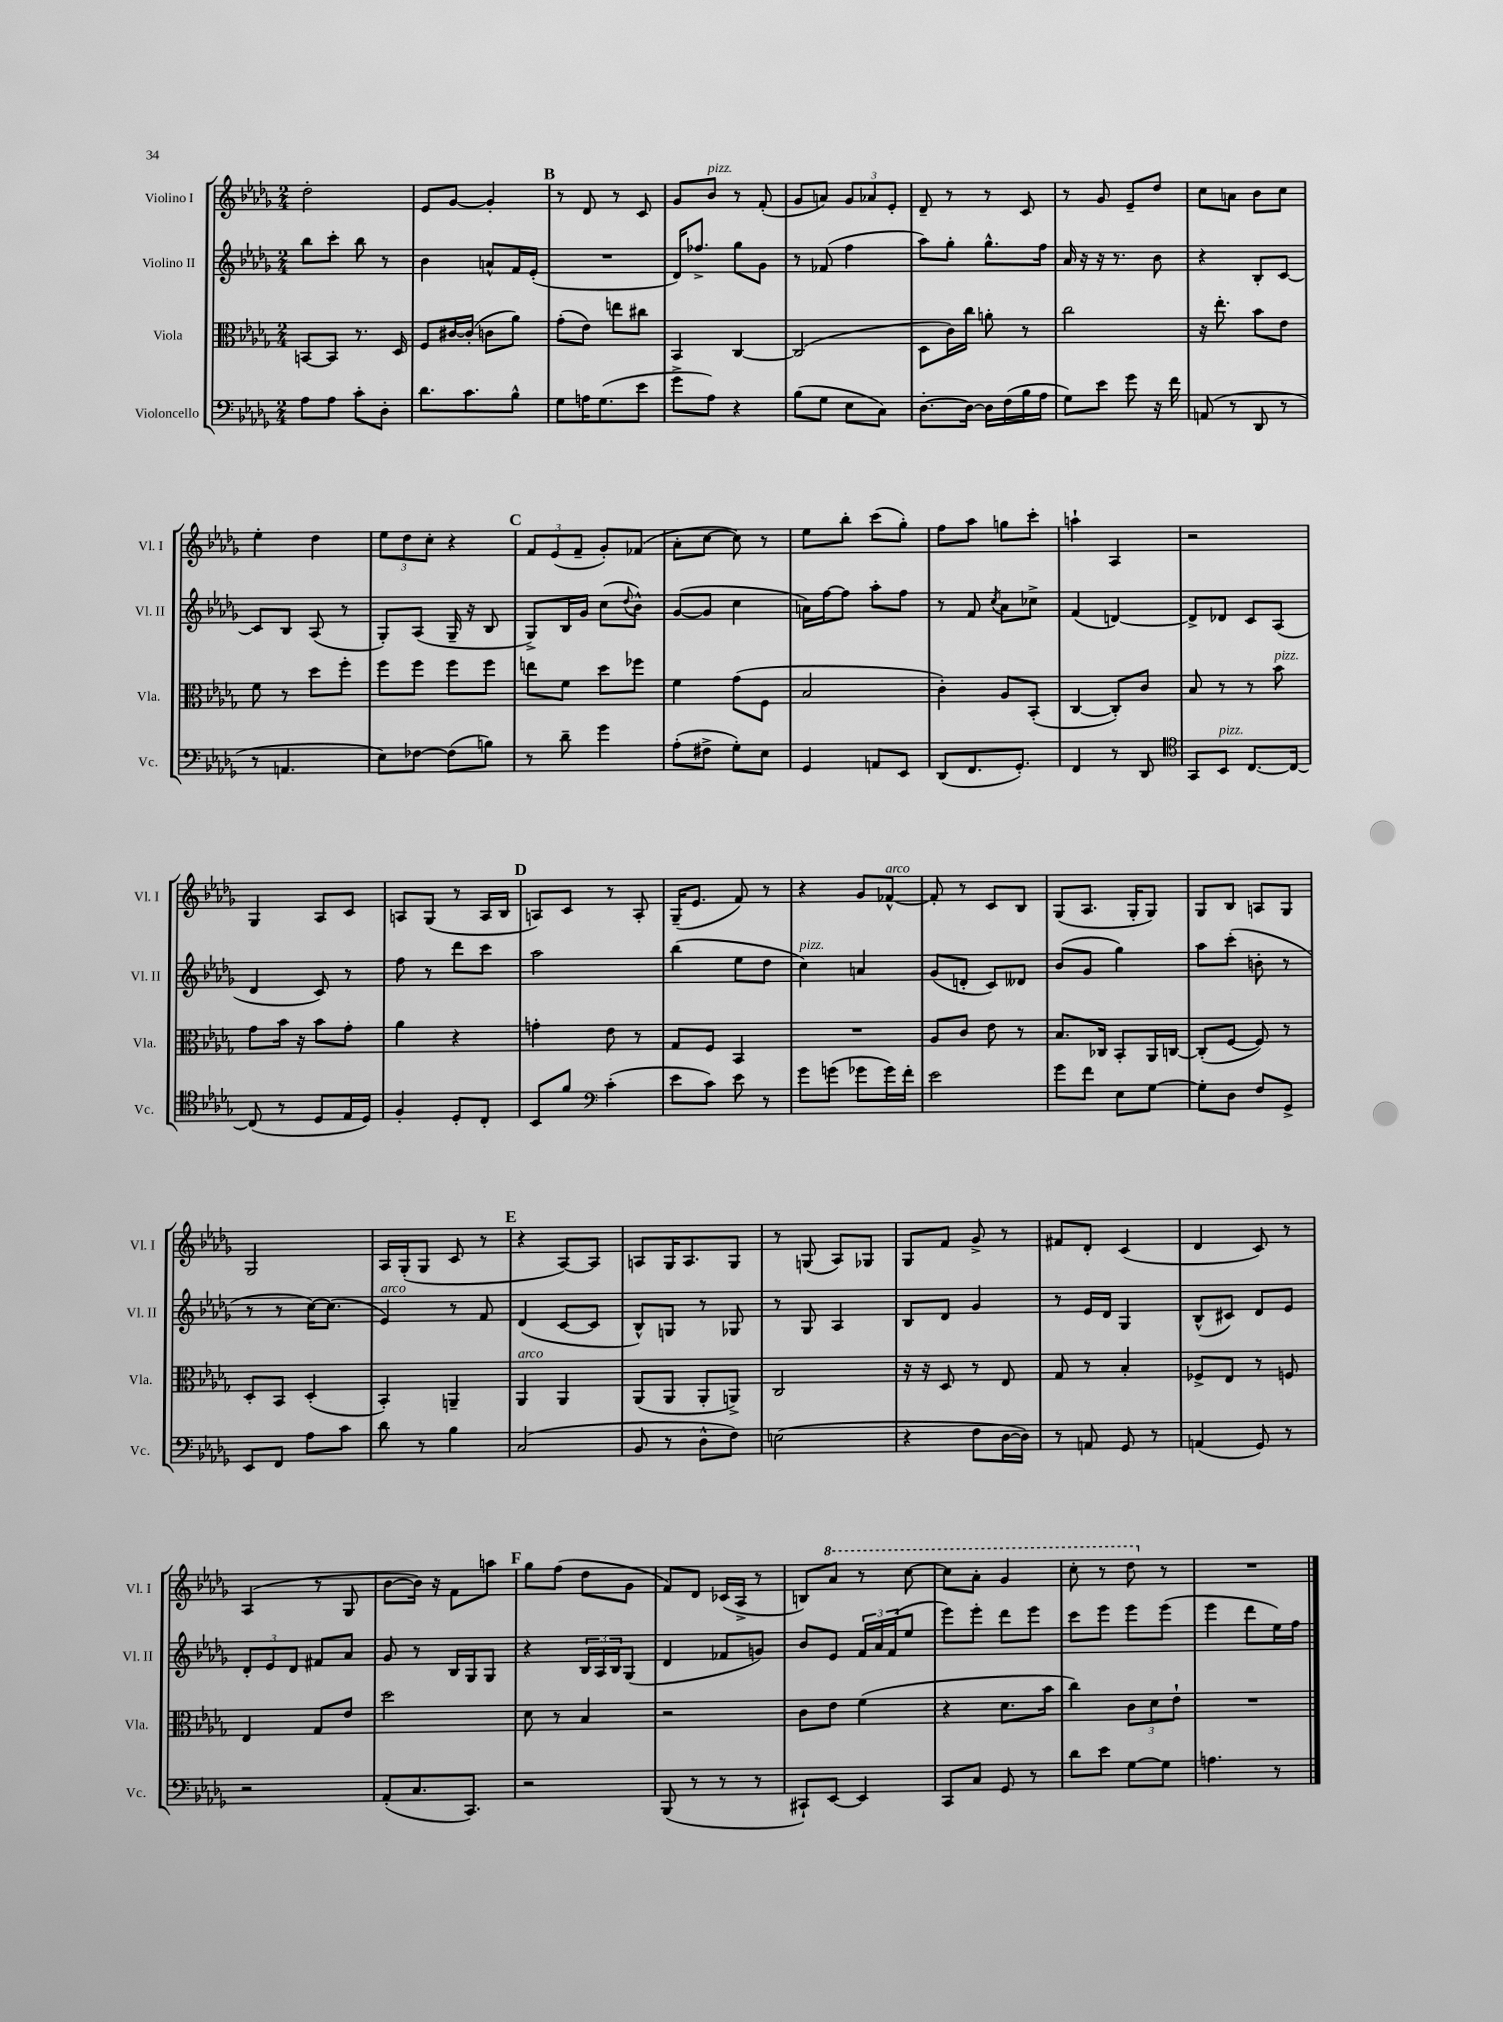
<<
\new StaffGroup <<
\new Staff = "s0" \with { instrumentName = "Violino I" shortInstrumentName = "Vl. I" } {
    \clef treble \key des \major \numericTimeSignature \time 2/4
    des''2-. |
    ees'8 ges'8~ ges'4-. |
    \mark \markup { \bold "B" } r8 des'8 r8 c'8 |
    ges'8 bes'8^\markup { \italic "pizz." } r8 f'8-.( |
    ges'8 a'8) \tuplet 3/2 { ges'8 aes'8 ees'8-. } |
    des'8-- r8 r8 c'8 |
    r8 ges'8 ees'8-- des''8 |
    c''8 a'8 bes'8 c''8 |
    ees''4-. des''4 |
    \tuplet 3/2 { ees''8 des''8 c''8-. } r4 |
    \mark \markup { \bold "C" } \tuplet 3/2 { f'8 ees'8( f'8-- } ges'8-.) fes'8( |
    aes'8-. c''8~ c''8) r8 |
    ees''8 bes''8-. c'''8( ges''8-.) |
    f''8 aes''8 g''8 c'''8-. |
    a''4-! aes4 |
    r2 |
    ges4 aes8 c'8 |
    a8 ges8( r8 a16 bes16 |
    \mark \markup { \bold "D" } a8) c'8 r8 a8-. |
    ges16--( ees'8. f'8) r8 |
    r4 ges'8 fes'8~-^^\markup { \italic "arco" } |
    fes'8-. r8 c'8 bes8 |
    ges8( aes8. ges16-. ges8) |
    ges8 bes8 a8 ges8 |
    ges2 |
    aes16 ges16-.( ges8 c'8 r8 |
    \mark \markup { \bold "E" } r4 aes8~) aes8 |
    a8 ges16 a8. ges8 |
    r8 g8( aes8) ges8 |
    ges8 f'8 ges'8-> r8 |
    fis'8 des'8-. c'4( |
    des'4 c'8) r8 |
    aes4( r8 ges8 |
    bes'8~ bes'16) r16 f'8 a''8 |
    \mark \markup { \bold "F" } ges''8 f''8( des''8 ges'8 |
    f'8) des'8 ces'16( aes16-> r8 |
    b8) \ottava #1 aes''8 r8 c'''8~ |
    c'''8 aes''8-. ges''4 |
    c'''8-. r8 des'''8 \ottava #0 r8 |
    R2 \bar "|." |
}
\new Staff = "s1" \with { instrumentName = "Violino II" shortInstrumentName = "Vl. II" } {
    \clef treble \key des \major \numericTimeSignature \time 2/4
    bes''8 c'''8-. bes''8 r8 |
    bes'4 a'8-^ f'16 ees'16-.( |
    \mark \markup { \bold "B" } R2 |
    des'16) fes''8.-> ges''8 ges'8 |
    r8 fes'8( f''4 |
    aes''8) ges''8-. ges''8.-^ f''16 |
    aes'16 r16 r16 r8. bes'8 |
    r4 bes8-. c'8~ |
    c'8 bes8 aes8( r8 |
    ges8-.) aes8( ges16-- r16 bes8 |
    \mark \markup { \bold "C" } ges8->) bes16 ges'16 c''8( \appoggiatura { des''8 } bes'8-^) |
    ges'8~( ges'8 c''4 |
    a'16) f''16~ f''8 aes''8-. f''8 |
    r8 f'8 \acciaccatura { c''8 } aes'8 ces''8-> |
    f'4( d'4~) |
    d'8-> des'8 c'8 aes8( |
    des'4 c'8) r8 |
    f''8 r8 des'''8 c'''8 |
    \mark \markup { \bold "D" } aes''2 |
    bes''4( ees''8 des''8 |
    c''4^\markup { \italic "pizz." }) a'4 |
    ges'8( d'8-. c'8) deses'8 |
    bes'8( ges'8 ges''4) |
    aes''8 c'''8-.( b'8-. r8 |
    r8 r8 c''16~) c''8.( |
    ees'4^\markup { \italic "arco" }) r8 f'8 |
    \mark \markup { \bold "E" } des'4( c'8~ c'8 |
    bes8-^) g8 r8 ges8 |
    r8 ges8 aes4 |
    bes8 des'8 ges'4 |
    r8 ees'16 des'16 ges4 |
    bes8-^( cis'8) des'8 ees'8 |
    \tuplet 3/2 { des'8-. ees'8 des'8 } fis'8 aes'8 |
    ges'8 r8 bes16 ges16 ges8 |
    \mark \markup { \bold "F" } r4 \tuplet 3/2 { bes16 aes16 bes16 } ges8( |
    des'4 fes'8 g'8) |
    bes'8 ees'8 \tuplet 3/2 { f'16 aes'16 f'16( } ees''8 |
    ees'''8) ees'''8-. des'''8 ees'''8 |
    c'''8 ees'''8 ees'''8 ees'''8( |
    ees'''4 des'''8 ees''16) f''16 \bar "|." |
}
\new Staff = "s2" \with { instrumentName = "Viola" shortInstrumentName = "Vla." } {
    \clef alto \key des \major \numericTimeSignature \time 2/4
    b,8~ b,8 r8. des16 |
    f8 cis'16~ cis'16-.( c'8 aes'8) |
    \mark \markup { \bold "B" } ges'8-.( ees'8) e''8 cis''8 |
    bes,4 c4~ |
    c2( |
    des8 c'16) c''16 a'8-. r8 |
    c''2 |
    r16 ees''8.-. bes'8 ees'8 |
    f'8 r8 des''8 f''8-. |
    f''8 f''8 f''8 f''8 |
    \mark \markup { \bold "C" } e''8 f'8 des''8 fes''8 |
    f'4 ges'8( f8 |
    bes2 |
    c'4-.) aes8 bes,8-.( |
    c4~ c8-.) c'8 |
    bes8 r8 r8 bes'8^\markup { \italic "pizz." } |
    ges'8 bes'16 r16 bes'8 ges'8-. |
    aes'4 r4 |
    \mark \markup { \bold "D" } g'4-. ees'8 r8 |
    ges8 f8 bes,4 |
    R2 |
    aes8 c'8 ees'8 r8 |
    bes8. ces16 bes,8-. aes,16 c16~ |
    c8-.( f8~ f8) r8 |
    des8-. bes,8 des4-.( |
    bes,4-.) a,4-- |
    \mark \markup { \bold "E" } aes,4^\markup { \italic "arco" } aes,4 |
    aes,8( aes,8 aes,8-. a,8->) |
    c2 |
    r16 r16 des8 r8 ees8 |
    ges8 r8 bes4-. |
    fes8-> ees8 r8 f8 |
    ees4 ges8 ees'8 |
    des''2 |
    \mark \markup { \bold "F" } des'8 r8 bes4 |
    r2 |
    c'8 ees'8 f'4( |
    r4 des'8. bes'16 |
    c''4) \tuplet 3/2 { c'8 des'8 ees'8-! } |
    R2 \bar "|." |
}
\new Staff = "s3" \with { instrumentName = "Violoncello" shortInstrumentName = "Vc." } {
    \clef bass \key des \major \numericTimeSignature \time 2/4
    aes8 aes8 c'8-. des8-. |
    des'8. c'8. bes8-^ |
    \mark \markup { \bold "B" } ges8 a16 ges8.( ees'8 |
    ges'8-> aes8) r4 |
    bes8( ges8 ees8 c8) |
    des8.~-. des16~ des16 f16( bes16 aes16 |
    ges8) ees'8 ges'8 r16 f'16 |
    a,8( r8 des,8 r8 |
    r8 a,4. |
    ees8) fes8~ fes8( b8) |
    \mark \markup { \bold "C" } r8 des'8-- ges'4 |
    aes8-.( fis8-> ges8-.) ees8 |
    ges,4 a,8 ees,8 |
    des,8( f,8. ges,8.-.) |
    f,4 r8 des,8 |
    \clef tenor ges,8 bes,8^\markup { \italic "pizz." } c8.~ c16~ |
    c8( r8 des8 ees16 des16) |
    f4-. des8-. c8-. |
    \mark \markup { \bold "D" } bes,8 f'8 \clef bass c'4-.( |
    ees'8 c'8) ees'8 r8 |
    ges'8 g'8( ges'8 ges'16) f'16-. |
    ees'2 |
    ges'8 f'8 ees8 ges8~ |
    ges8-. des8 f8 ges,8-> |
    ees,8 f,8 aes8 c'8 |
    des'8 r8 bes4 |
    \mark \markup { \bold "E" } c2( |
    bes,8 r8 des8-^ f8) |
    e2( |
    r4 f8 des16~ des16) |
    r8 a,8 ges,8 r8 |
    a,4( ges,8) r8 |
    r2 |
    aes,8-.( c8. c,8.) |
    \mark \markup { \bold "F" } r2 |
    bes,,8( r8 r8 r8 |
    cis,8-!) ees,8~ ees,4 |
    c,8 c8 ges,8 r8 |
    des'8 ees'8 ges8~ ges8 |
    a4. r8 \bar "|." |
}
>>
>>
\layout { \context { \Score \remove "Bar_number_engraver" } }
